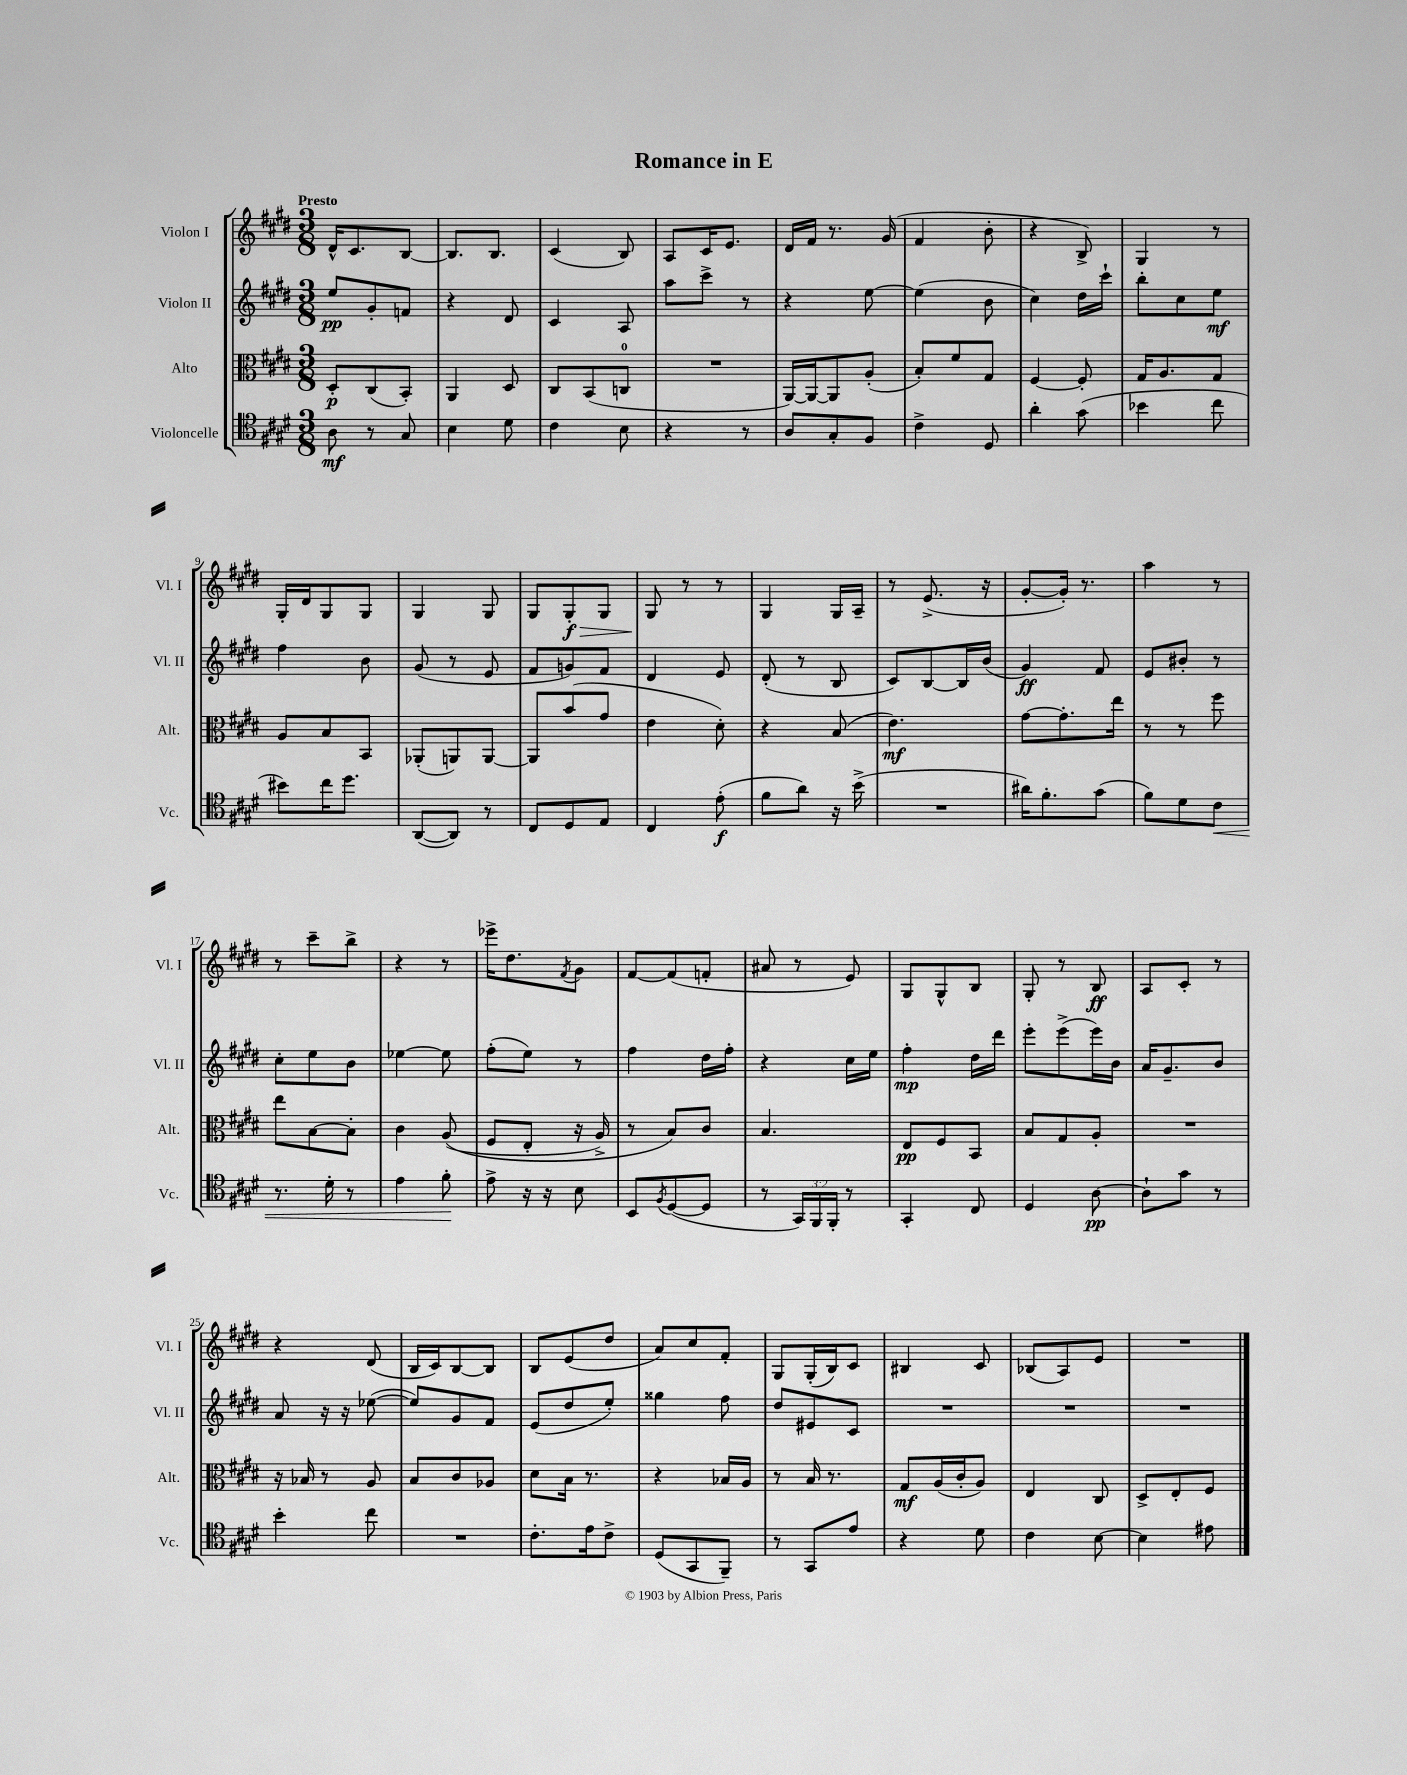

**kern	**dynam	**kern	**dynam	**kern	**dynam	**kern	**dynam
*part4	*part4	*part3	*part3	*part2	*part2	*part1	*part1
*staff4	*staff4	*staff3	*staff3	*staff2	*staff2	*staff1	*staff1
*I"Violoncelle	*	*I"Alto	*	*I"Violon II	*	*I"Violon I	*
*I'Vc.	*	*I'Alt.	*	*I'Vl. II	*	*I'Vl. I	*
*clefC4	*	*clefC3	*	*clefG2	*	*clefG2	*
*k[f#c#g#d#]	*	*k[f#c#g#d#]	*	*k[f#c#g#d#]	*	*k[f#c#g#d#]	*
*M3/8	*	*M3/8	*	*M3/8	*	*M3/8	*
=1	=1	=1	=1	=1	=1	=1	=1
!	!	!	!	!	!	!LO:TX:a:B:t=Presto	!
8A\	mf	8D#'/L	p	8ee/L	pp	16d#^^/KL	.
.	.	.	.	.	.	8.c#/	.
8r	.	(8C#/	.	8g#'/	.	.	.
8G#/	.	8BB'/J)	.	8fn/J	.	[8B/J	.
=2	=2	=2	=2	=2	=2	=2	=2
4B\	.	4AA/	.	4r	.	8.B/L]	.
.	.	.	.	.	.	8.B/J	.
8d#\	.	8D#/	.	8d#/	.	.	.
=3	=3	=3	=3	=3	=3	=3	=3
4c#\	.	8C#/L	.	4c#/	.	(4c#/	.
.	.	(8BB/	.	.	.	.	.
8B\	.	8Cn/J	.	8A/	.	8B/)	.
=4	=4	=4	=4	=4	=4	=4	=4
4r	.	4.r	.	8aa\L	.	8A/L	.
.	.	.	.	8ccc#^\J	.	16c#/K	.
.	.	.	.	.	.	8.e/J	.
8r	.	.	.	8r	.	.	.
=5	=5	=5	=5	=5	=5	=5	=5
8A/L	.	[16AA/LL)	.	4r	.	16d#/LL	.
.	.	16AA/J_	.	.	.	16f#/JJ	.
8G#'/	.	8AA/]	.	.	.	8.r	.
8F#/J	.	(8A'/J	.	[8ee\	.	.	.
.	.	.	.	.	.	(16g#/	.
=6	=6	=6	=6	=6	=6	=6	=6
4c#^\	.	8B'/L)	.	(4ee\]	.	4f#/	.
.	.	8f#/	.	.	.	.	.
8D#/	.	8G#/J	.	8b\	.	8b'\	.
=7	=7	=7	=7	=7	=7	=7	=7
4a'\	.	[4F#/	.	4cc#\)	.	4r	.
(8g#\	.	8F#'/]	.	16dd#\LL	.	8B^/)	.
.	.	.	.	16ccc#`\JJ	.	.	.
=8	=8	=8	=8	=8	=8	=8	=8
4b-X\	.	16G#/KL	.	8bb'\L	.	4G#/	.
.	.	8.A/	.	.	.	.	.
.	.	.	.	8cc#\	.	.	.
8cc#\	.	8G#/J	.	8ee\J	mf	8r	.
!!LO:LB:g=z
=9	=9	=9	=9	=9	=9	=9	=9
8b#X\L)	.	8A/L	.	4ff#\	.	16G#'/LL	.
.	.	.	.	.	.	16d#/J	.
16cc#\K	.	8B/	.	.	.	8G#/	.
8.dd#\J	.	.	.	.	.	.	.
.	.	8BB/J	.	8b\	.	8G#/J	.
=10	=10	=10	=10	=10	=10	=10	=10
([8AA/L	.	(8AA-X'/L	.	(8g#/	.	4G#/	.
8AA/J])	.	8AAn/)	.	8r	.	.	.
8r	.	[8AA/J	.	8e/	.	8G#/	.
=11	=11	=11	=11	=11	=11	=11	=11
8C#/L	.	8AA/L]	.	8f#/L	.	8G#/L	.
!	!	!	!	!	!	!	!LO:HP:b
8D#/	.	(8b/	.	8gn/)	.	8G#'/	> f
8E/J	.	8g#/J	.	8f#/J	.	8G#/J	.
=12	=12	=12	=12	=12	=12	=12	=12
4C#/	.	4e\	.	4d#/	.	8G#/	.
.	.	.	.	.	.	8r	]
(8e'\	f	8d#'\)	.	8e/	.	8r	.
=13	=13	=13	=13	=13	=13	=13	=13
8f#\L	.	4r	.	(8d#'/	.	4G#/	.
8a\J)	.	.	.	8r	.	.	.
16r	.	(8B/	.	8B/	.	16G#/LL	.
(16b^\	.	.	.	.	.	16A~/JJ	.
=14	=14	=14	=14	=14	=14	=14	=14
4.r	.	4.e\)	mf	8c#/L)	.	8r	.
.	.	.	.	[8B/	.	(8.e^/	.
.	.	.	.	16B/L]	.	.	.
.	.	.	.	(16b/JJ	.	16r	.
=15	=15	=15	=15	=15	=15	=15	=15
16a#X\KL)	.	[8g#\L	.	4g#/)	ff	[8g#'/L	.
8.f#'\	.	.	.	.	.	.	.
.	.	8.g#'\]	.	.	.	16g#'/Jk])	.
.	.	.	.	.	.	8.r	.
(8g#\J	.	.	.	8f#/	.	.	.
.	.	16ee\Jk	.	.	.	.	.
=16	=16	=16	=16	=16	=16	=16	=16
8f#\L)	.	8r	.	8e/L	.	4aa\	.
8d#\	.	8r	.	8b#X'/J	.	.	.
!	!LO:HP:b	!	!	!	!	!	!
8c#\J	<	8ff#\	.	8r	.	8r	.
!!LO:LB:g=z
=17	=17	=17	=17	=17	=17	=17	=17
8.r	.	8ee\L	.	8cc#'\L	.	8r	.
.	.	[8B\	.	8ee\	.	8ccc#~\L	.
16d#'\	.	.	.	.	.	.	.
8r	.	8B'\J]	.	8b\J	.	8bb^\J	.
=18	=18	=18	=18	=18	=18	=18	=18
4e\	.	4c#\	.	[4ee-X\	.	4r	.
8f#'\	.	((8A/	.	8ee-\]	.	8r	.
.	[	.	.	.	.	.	.
=19	=19	=19	=19	=19	=19	=19	=19
8e^\	.	8F#/L	.	(8ff#'\L	.	16eee-X^\KL	.
.	.	.	.	.	.	8.dd#\	.
16r	.	8E'/J	.	8ee\J)	.	.	.
16r	.	.	.	.	.	.	.
.	.	.	.	.	.	8qf#/	.
8B\	.	16r	.	8r	.	8g#\J	.
.	.	16A^/)	.	.	.	.	.
=20	=20	=20	=20	=20	=20	=20	=20
8BB/L	.	8r	.	4ff#\	.	[8f#/L	.
8qF#/	.	.	.	.	.	.	.
([8D#/	.	8B/L)	.	.	.	(8f#/]	.
8D#/J]	.	8c#/J	.	16dd#\LL	.	8fn'/J	.
.	.	.	.	16ff#'\JJ	.	.	.
=21	=21	=21	=21	=21	=21	=21	=21
8r	.	4.B/	.	4r	.	8a#X/	.
24GG#/LL)	.	.	.	.	.	8r	.
24FF#/	.	.	.	.	.	.	.
24FF#'/JJ	.	.	.	.	.	.	.
8r	.	.	.	16cc#\LL	.	8e/)	.
.	.	.	.	16ee\JJ	.	.	.
=22	=22	=22	=22	=22	=22	=22	=22
4GG#'/	.	8E/L	pp	4ff#'\	mp	8G#/L	.
.	.	8F#/	.	.	.	8G#^^/	.
8C#/	.	8BB/J	.	16dd#\LL	.	8B/J	.
.	.	.	.	16ddd#\JJ	.	.	.
=23	=23	=23	=23	=23	=23	=23	=23
4D#/	.	8B/L	.	8eee'\L	.	8G#'/	.
.	.	8G#/	.	(8eee^\	.	8r	.
[8A\	pp	8A'/J	.	16eee\L)	.	8B/	ff
.	.	.	.	16b\JJ	.	.	.
=24	=24	=24	=24	=24	=24	=24	=24
8A`\L]	.	4.r	.	16a/KL	.	8A/L	.
.	.	.	.	8.g#~/	.	.	.
8g#\J	.	.	.	.	.	8c#'/J	.
8r	.	.	.	8b/J	.	8r	.
!!LO:LB:g=z
=25	=25	=25	=25	=25	=25	=25	=25
4b'\	.	16r	.	8a/	.	4r	.
.	.	16B-X/	.	.	.	.	.
.	.	8r	.	16r	.	.	.
.	.	.	.	16r	.	.	.
8cc#\	.	8A/	.	([8ee-X\	.	(8d#/	.
=26	=26	=26	=26	=26	=26	=26	=26
4.r	.	8B/L	.	8ee-/L])	.	16B/LL	.
.	.	.	.	.	.	16c#/J)	.
.	.	8c#/	.	8g#/	.	[8B/	.
.	.	8A-X/J	.	8f#/J	.	8B/J]	.
=27	=27	=27	=27	=27	=27	=27	=27
8.c#'\L	.	8d#\L	.	(8e/L	.	8B/L	.
.	.	16B\Jk	.	8dd#/	.	(8e/	.
16e\k	.	8.r	.	.	.	.	.
8c#^\J	.	.	.	8ee'/J)	.	8dd#/J	.
=28	=28	=28	=28	=28	=28	=28	=28
(8D#/L	.	4r	.	4gg##X\	.	8a/L)	.
8GG#/	.	.	.	.	.	8cc#/	.
8FF#~/J)	.	16B-X/LL	.	8ff#\	.	8f#'/J	.
.	.	16A/JJ	.	.	.	.	.
=29	=29	=29	=29	=29	=29	=29	=29
8r	.	8r	.	8dd#/L	.	8G#/L	.
8GG#/L	.	16B/	.	8e#X/	.	(16G#'/L	.
.	.	8.r	.	.	.	16B/J)	.
8e/J	.	.	.	8c#/J	.	8c#/J	.
=30	=30	=30	=30	=30	=30	=30	=30
4r	.	8G#/L	mf	4.r	.	4B#X/	.
.	.	(16A/L	.	.	.	.	.
.	.	16c#'/J	.	.	.	.	.
8d#\	.	8A/J)	.	.	.	8c#/	.
=31	=31	=31	=31	=31	=31	=31	=31
4c#\	.	4E/	.	4.r	.	(8B-X/L	.
.	.	.	.	.	.	8A/)	.
[8B\	.	8C#/	.	.	.	8e/J	.
=32	=32	=32	=32	=32	=32	=32	=32
4B\]	.	8D#^/L	.	4.r	.	4.r	.
.	.	8E'/	.	.	.	.	.
8e#X\	.	8F#/J	.	.	.	.	.
==	==	==	==	==	==	==	==
*-	*-	*-	*-	*-	*-	*-	*-
